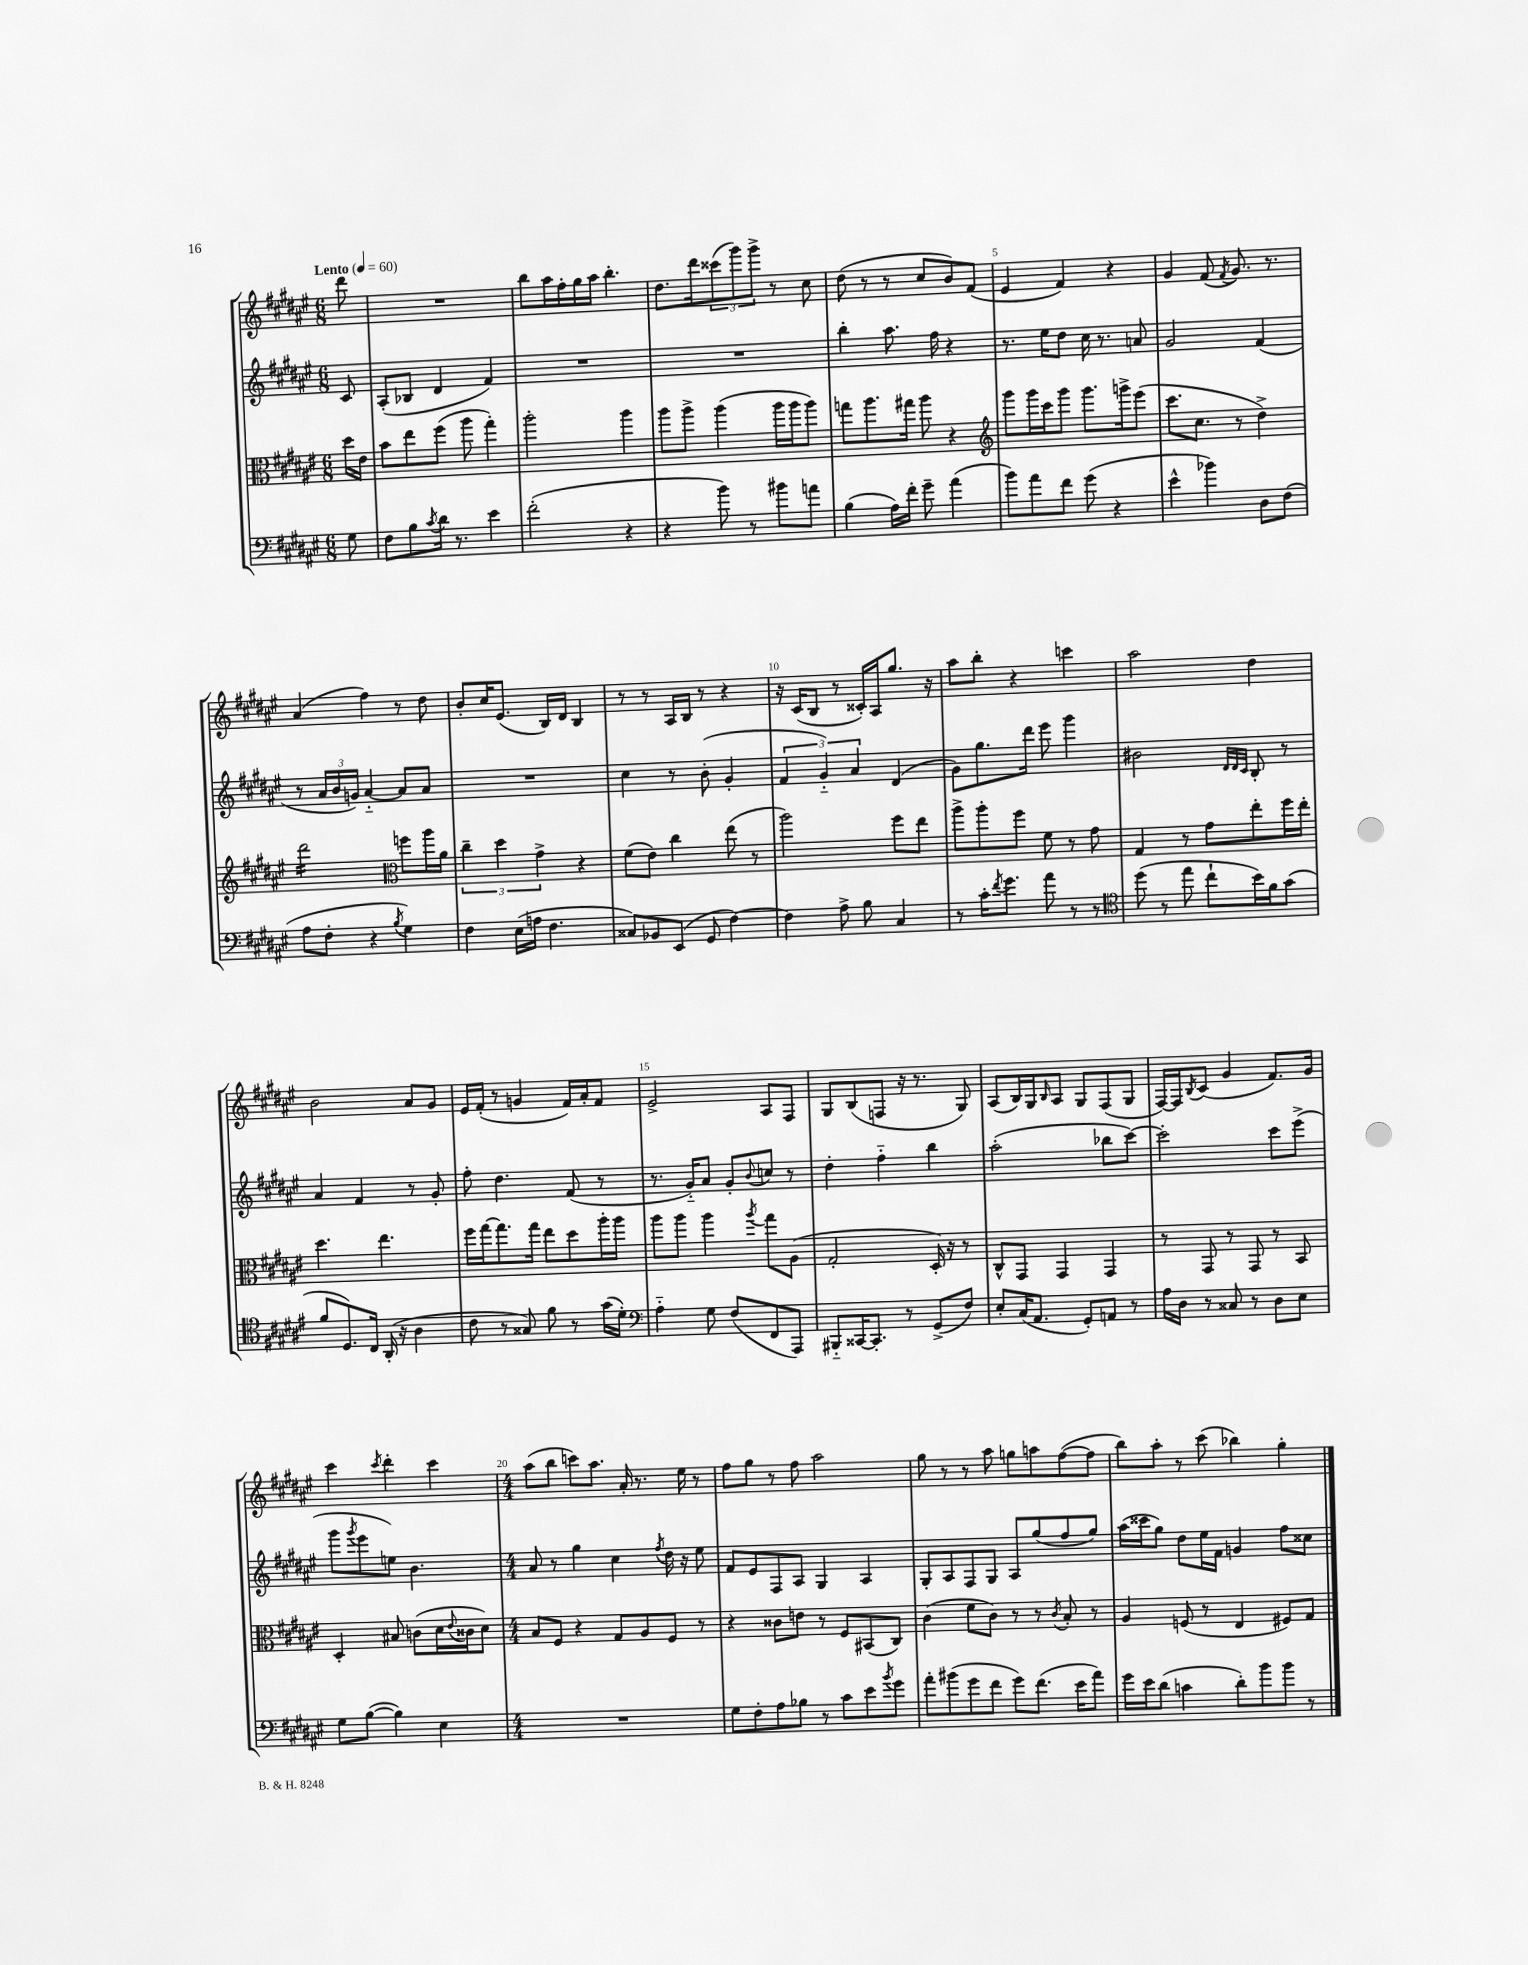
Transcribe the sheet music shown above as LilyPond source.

<<
\new StaffGroup <<
\new Staff = "s0" {
    \clef treble \key fis \major \numericTimeSignature \time 6/8 \partial 8 \tempo "Lento" 4 = 60
    dis'''8 |
    R2. |
    b''8 ais''16 fis''16-. gis''16 ais''16 b''4.-. |
    dis''8. dis'''16 \tuplet 3/2 { cisis'''8( gis'''8) gis'''8-> } r8 cis''8 |
    dis''8( r8 r8 cis''8 b'8) fis'8( |
    eis'4 fis'4) r4 |
    gis'4 fis'8( \acciaccatura { fis'8 } gis'8.) r8. |
    ais'4( fis''4) r8 dis''8 |
    b'8-. cis''16 eis'8.( b16) dis'16 b4 |
    r8 r8 ais16 b16 r8 r4 |
    r16 cis'16( b8 r8 cisis'16-.) ais16 gis''8. r16 |
    ais''8 b''8-. r4 c'''4 |
    ais''2 dis''4 |
    b'2 ais'8 gis'8 |
    eis'16 fis'16-.( r8 g'4 fis'16) ais'16-. fis'8 |
    eis'2-> ais8 fis8 |
    gis8 b8( f8 r16 r8. gis8) |
    ais8( b16) gis16 \grace { b16 } ais8 gis8 fis8( gis8 |
    fis16~) fis16 \acciaccatura { b8 } cis'8( gis'4 fis'8.) gis'16 |
    cis'''4 \acciaccatura { cis'''8 } dis'''4-. cis'''4 |
    \numericTimeSignature \time 4/4 ais''8( b''8 c'''8) ais''8. ais'16-. r8. eis''16 r8 |
    fis''8 gis''8 r8 fis''8 ais''2 |
    gis''8 r8 r8 ais''8 g''8 a''8 fis''8~( fis''8 |
    b''8) ais''8-. r8 cis'''8( bes''4) gis''4-. \bar "|." |
}
\new Staff = "s1" {
    \clef treble \key fis \major \numericTimeSignature \time 6/8 \partial 8
    cis'8 |
    ais8-.( bes8 dis'4 fis'4) |
    R2. |
    R2. |
    b''4-. ais''8. fis''16 r4 |
    r8. eis''16 dis''8 cis''16 r8. a'8 |
    gis'2 fis'4( |
    r8 \tuplet 3/2 { ais'16 b'16 g'16) } ais'4~-_ ais'8 ais'8 |
    R2. |
    cis''4 r8 b'8-.( gis'4-. |
    \tuplet 3/2 { fis'4 gis'4-_) ais'4 } dis'4( |
    gis'8) gis''8. dis'''16 eis'''8 gis'''4 |
    bis'2 \grace { dis'32 dis'32 cis'32 } b8-. r8 |
    ais'4 fis'4 r8 gis'8-. |
    fis''8-. dis''4. fis'8( r8 |
    r8. gis'16-_) ais'8 gis'8-. \appoggiatura { b'8 } c''8 r8 |
    dis''4-. fis''4-_ b''4 |
    ais''2-.( bes''8 cis'''8~) |
    cis'''2-. cis'''8 eis'''8->( |
    gis'''8 \acciaccatura { gis'''8 } eis'''8 e''8) b'4. |
    \numericTimeSignature \time 4/4 ais'8 r8 gis''4 cis''4 \acciaccatura { fis''8 } dis''16 r16 eis''8 |
    fis'8 eis'8 fis8 ais8 gis4 ais4 |
    gis8-. ais8 fis8 gis8 ais8 gis''8( fis''8 gis''8) |
    ais''16( cisis'''16 gis''8) dis''8 eis''16 fis'16 g'4 fis''8 cisis''8 \bar "|." |
}
\new Staff = "s2" {
    \clef alto \key fis \major \numericTimeSignature \time 6/8 \partial 8
    dis''16 eis'16 |
    b'8 eis''8 fis''8( ais''8 gis''4-.) |
    ais''2-. ais''4 |
    ais''8 ais''8-> ais''4( ais''16 ais''16 ais''8) |
    g''8 ais''8. gis''16 ais''8 r4 |
    \clef treble gis'''8 gis'''16 cis'''16 gis'''8 gis'''8. g'''16-> eis'''8( |
    cis'''8. cis''8. r8 dis''4->) |
    dis'''2:16 \clef alto f''8 ais''16 ais'16 |
    \tuplet 3/2 { cis''4-- dis''4 gis'4-> } r4 |
    fis'8( eis'8) cis''4 eis''8( r8 |
    ais''2) fis''8 eis''8 |
    ais''8-> ais''8-. fis''8 fis'8 r8 gis'8 |
    gis4 r8 gis'8 eis''8-. fis''16 eis''16-. |
    dis''4. eis''4. |
    fis''16 gis''16~ gis''8. gis''16 eis''8 dis''8 ais''16-. ais''16 |
    ais''8 ais''8 ais''4 \acciaccatura { ais''8 } gis''8 ais8( |
    gis2-. dis16-.) r16 r8 |
    cis8-^ gis,8 gis,4 gis,4 |
    r8 gis,8 r8 gis,8 r8 b,8 |
    dis4-. bis8 c'8( dis'16 \appoggiatura { eis'8 } cisis'16 dis'8) |
    \numericTimeSignature \time 4/4 b8 fis8 r4 gis8 ais8 fis8 r8 |
    r4 cisis'8 e'8 r8 fis8 bis,8( cis8) |
    cis'4( fis'8 cis'8) r8 r8 \acciaccatura { cis'8 } b8-. r8 |
    ais4 f8( r8 eis4 fis8) gis8 \bar "|." |
}
\new Staff = "s3" {
    \clef bass \key fis \major \numericTimeSignature \time 6/8 \partial 8
    gis8 |
    fis8 b8 \acciaccatura { cis'8 } dis'16 r8. eis'4 |
    fis'2-.( r4 |
    r4 b'8) r8 bis'8 a'8 |
    b4( ais16) fis'16-. gis'8-- ais'4( |
    b'8) ais'8 fis'8 gis'8( r4 |
    eis'4-^ bes'4) dis8 fis8( |
    ais8 fis8-. r4 \acciaccatura { b8 } gis4) |
    fis4 eis16( a16 fis4. |
    cisis8) bes,8 eis,8( gis,8 fis4~) |
    fis4 ais8-> b8 cis4 |
    r8 cis'16-. \acciaccatura { fis'8 } gis'8. ais'8 r8 r8 |
    \clef tenor dis''8( r8 eis''8 cis''8-! b'16) fis'16 gis'8( |
    fis'8 dis8.) cis16 ais,16-.( r16 ais4 |
    cis'8 r8 gisis8) fis'8 r8 gis'16( dis'16-.) |
    \clef bass ais4-_ gis8 fis8( fis,8 ais,,8) |
    bis,,8-_ cisis,16~ cisis,8.-. r8 gis,8->( fis8) |
    eis8-. cis16( ais,8. gis,8-.) a,8 r8 |
    ais16 dis16 r8 cisis8 r8 dis8 eis8 |
    gis8 b8~( b4) eis4 |
    \numericTimeSignature \time 4/4 R1 |
    gis8 fis8-. ais8 bes8 r8 cis'8 eis'8 \acciaccatura { b'8 } gis'8 |
    ais'8-. bis'8( gis'8 fis'8 gis'8) fis'8.( eis'16 ais'8) |
    gis'16 eis'16 dis'8( c'4 dis'8-.) b'8 b'8 r8 \bar "|." |
}
>>
>>
\layout { \context { \Score \override BarNumber.break-visibility = ##(#f #t #t) barNumberVisibility = #(every-nth-bar-number-visible 5) } }
